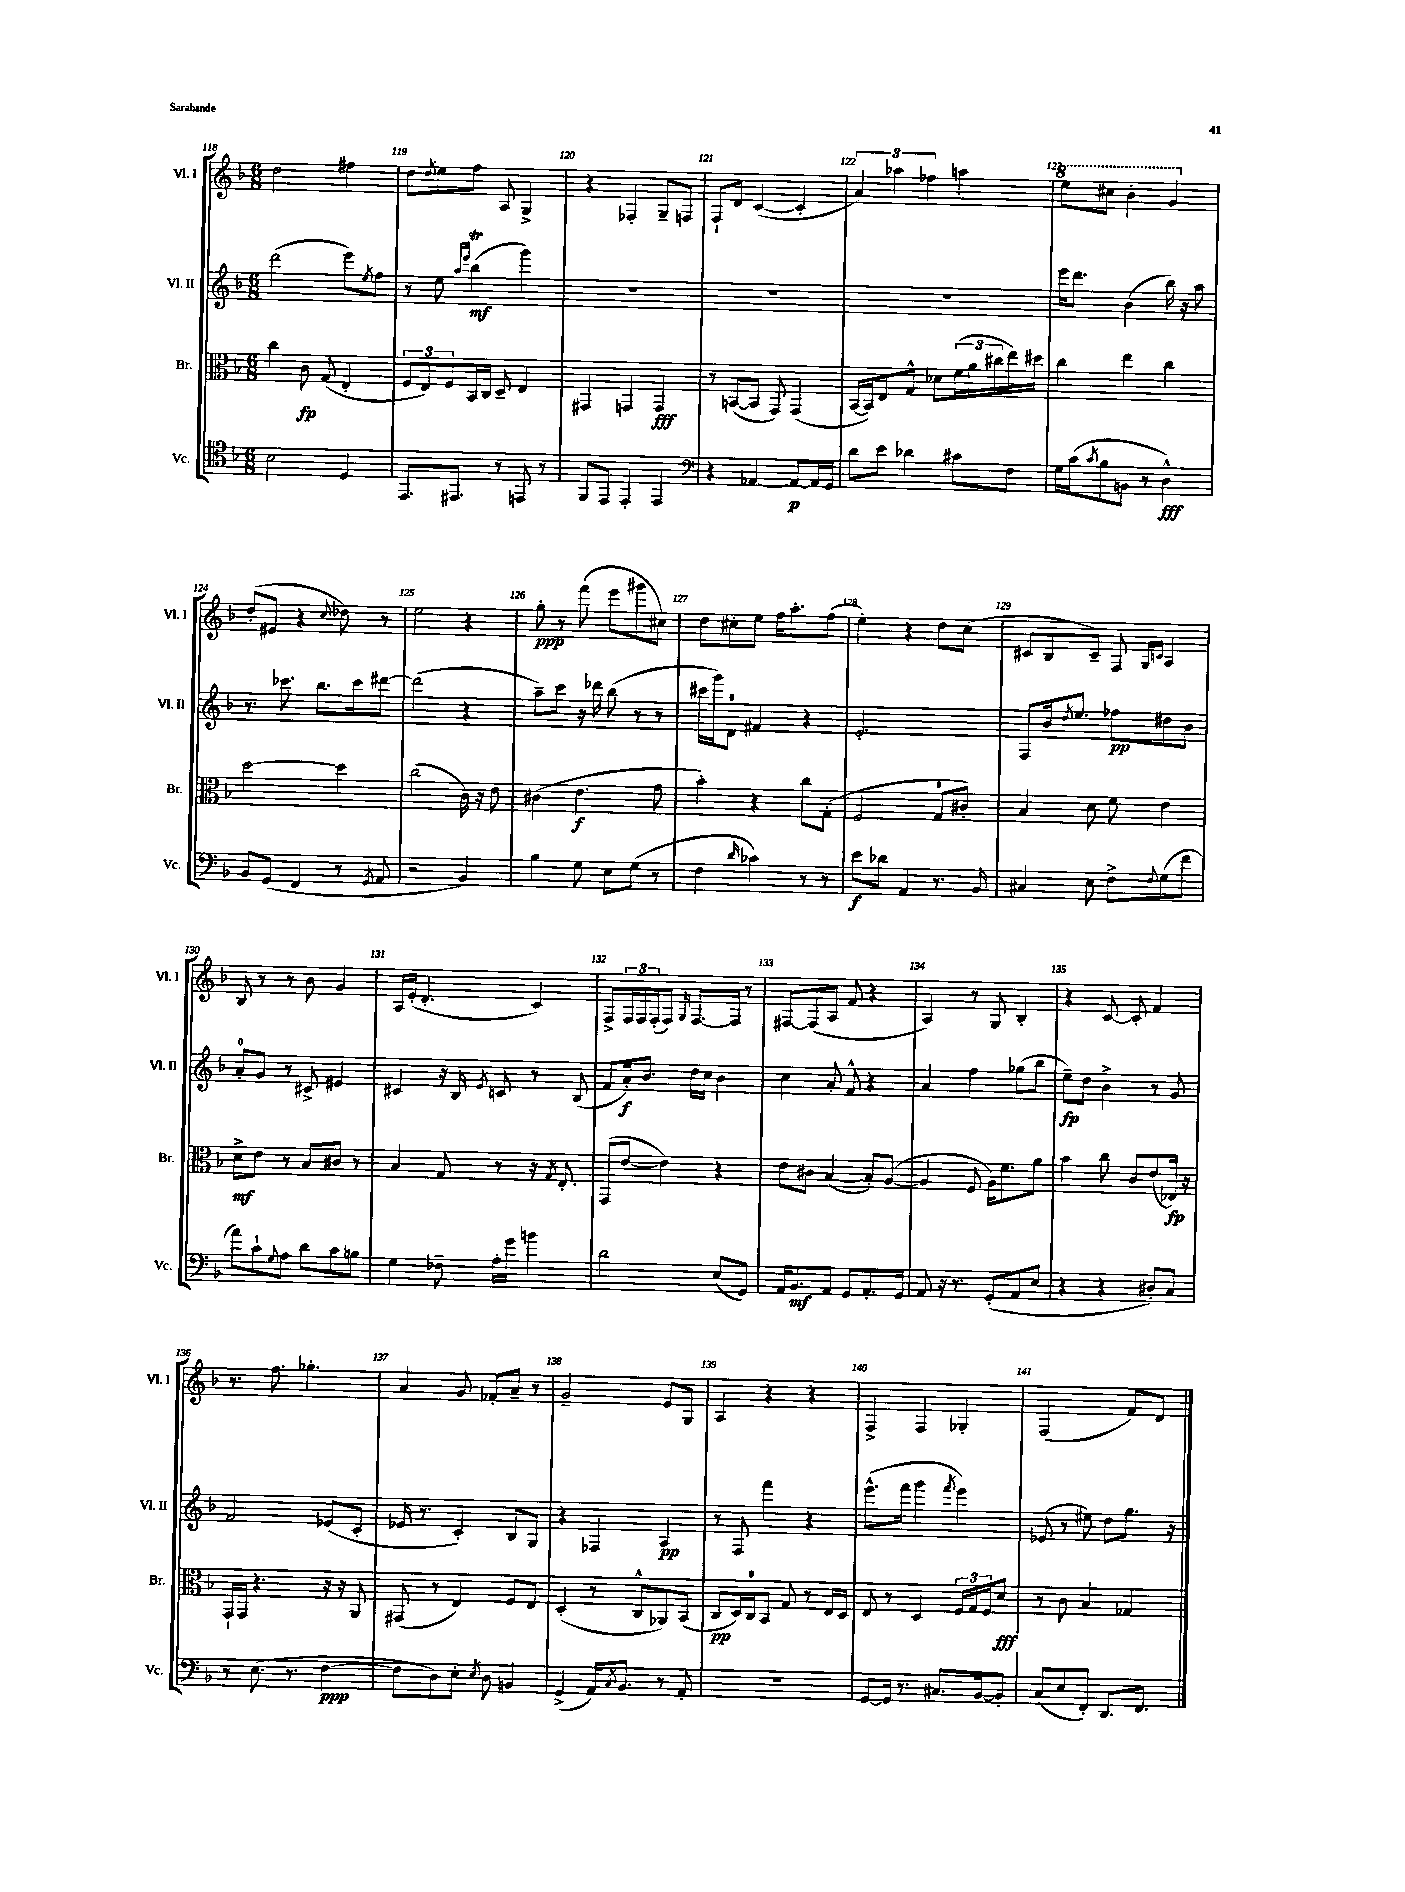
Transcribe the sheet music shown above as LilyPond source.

<<
\new StaffGroup <<
\new Staff = "s0" \with { instrumentName = "Vl. I" shortInstrumentName = "Vl. I" } {
    \clef treble \key f \major \numericTimeSignature \time 6/8
    d''2 fis''4 |
    d''8 \acciaccatura { d''8 } e''8 f''8 a8 g4-> |
    r4 fes4-. g8-- f8 |
    f8-! d'8 c'4~( c'4-. |
    \tuplet 3/2 { a'4) aes''4 fes''4 } a''4 |
    \ottava #1 e'''8 cis'''8 bes''4-. g''4 \ottava #0 |
    d''8-.( eis'8 r4 \appoggiatura { c''8 } des''8) r8 |
    e''2 r4 |
    g''8-.\ppp r8 f'''8( e'''8 gis'''8 cis''8) |
    d''8 cis''8-. e''8 f''16 a''8.-. f''8( |
    e''4-.) r4 d''8 c''8( |
    cis'8 bes8 cis'8--) f8 \grace { g16 c'16 } a4 |
    bes8 r8 r8 bes'8 g'4 |
    a16 e'16-.( d'4.-. c'4) |
    f8-> \tuplet 3/2 { f16 f16 f16-.( } f8) \grace { g16 } f8.~ f16 r8 |
    fis8~ fis8( a8 f'8 r4 |
    a4) r8 g8 bes4-. |
    r4 c'8~ c'8-. f'4 |
    r8. f''8. ges''4.-. |
    a'4 g'8 fes'8-. a'8-- r8 |
    g'2-- e'8 g8 |
    a4 r4 r4 |
    f4-> f4 ges4-. |
    f2( f'8) d'8 \bar "|." |
}
\new Staff = "s1" \with { instrumentName = "Vl. II" shortInstrumentName = "Vl. II" } {
    \clef treble \key f \major \numericTimeSignature \time 6/8
    d'''2( e'''8) \acciaccatura { e''8 } f''8 |
    r8 e''8 \grace { a''16 e'''16 } bes''4\trill\mf( g'''4) |
    R2. |
    R2. |
    R2. |
    e'''16 d'''8. bes'4( bes''16) r16 a''8 |
    r8. ces'''8. bes''8. ces'''16 dis'''8~ |
    dis'''2( r4 |
    a''8--) c'''8 r16 des'''16 bes''8( r8 r8 |
    cis'''16 g'''16) d'8-0 fis'4 r4 |
    e'2.-. |
    f8 bes'16 \acciaccatura { d''8 } e''8. fes''8\pp dis''8 bes'8 |
    a'8-0-. g'8 r8 cis'8-> eis'4 |
    cis'4 r16 bes16 \acciaccatura { e'8 } c'8 r8 bes8( |
    f'8 a'16-.\f) bes'8. d''16 c''16 bes'4 |
    c''4 a'8-. f'8-^ r4 |
    a'4 f''4 ges''8( bes''8 |
    e''8--\fp) d''8 bes'4-> r8 g'8 |
    f'2 ees'8( c'8-. |
    ees'16 r8. c'4-.) bes8 g8 |
    r4 fes4 a4\pp |
    r8 f8 f'''4 r4 |
    e'''8.-^( f'''16 g'''4 \acciaccatura { f'''8 } e'''4) |
    ees'8( r8 eis''8) d''8 g''8. r16 \bar "|." |
}
\new Staff = "s2" \with { instrumentName = "Br." shortInstrumentName = "Br." } {
    \clef alto \key f \major \numericTimeSignature \time 6/8
    c''4 c'8\fp g8( e4-. |
    \tuplet 3/2 { f8 e8) f8 } bes,16 c16 d8-- e4 |
    gis,4 g,4 g,4\fff |
    r8 b,8~( b,8 g,8) g,4( |
    bes,16~ bes,16) e8 g8-^ des'8 \tuplet 3/2 { f'16( a'16 cis''16 } e''16) dis''16 |
    c''4 e''4 c''4 |
    d''2~ d''4 |
    c''2( c'16) r16 e'8 |
    cis'4( e'4.\f g'8 |
    bes'4-.) r4 c''8 g8-.( |
    f2 g8-0 cis'8-.) |
    bes4 d'8 f'8 e'4 |
    d'8->\mf e'8 r8 bes8 cis'8 r8 |
    bes4 g8 r8 r16 \acciaccatura { g8 } e8.-. |
    g,8( e'8~ e'4) r4 |
    e'8 cis'8 bes4~( bes8-.) a8~( |
    a4 f8 a16) f'8. a'8 |
    bes'4 c''8 c'8 e'8( ees16\fp) r16 |
    g,16-! g,16 r4. r16 r16 a,8 |
    gis,8( r8 e4) f8 e8 |
    d4-.( r8 c8-^ aes,8) bes,8( |
    c8\pp d16) c16-0 bes,8 g8 r8 e16 d16 |
    e8 r8 d4 \tuplet 3/2 { f16 g16 f16 } d'8\fff |
    r8 c'8 bes4 ges4 \bar "|." |
}
\new Staff = "s3" \with { instrumentName = "Vc." shortInstrumentName = "Vc." } {
    \clef tenor \key f \major \numericTimeSignature \time 6/8
    bes2 d4 |
    e,8. eis,8. r8 e,8 r8 |
    f,8 e,8 e,4-. e,4 |
    \clef bass r4 aes,4~ aes,8~\p aes,16 g,16 |
    d'8 e'8 des'4 cis'8 f8 |
    g16 c'16( \acciaccatura { c'8 } bes8 b,8 r8 d4-^\fff) |
    bes,8 g,8( f,4 r8 \acciaccatura { g,8 } a,8 |
    r2 bes,4) |
    bes4 g8 e8 g8( r8 |
    f4 \grace { d'16 } ces'4) r8 r8 |
    e'8\f des'8 a,4 r8. bes,16 |
    cis4 e8 f8-> \appoggiatura { f8 } g8( f'8 |
    a'8) c'8-! \appoggiatura { g8 } a8 d'8 c'8 b8 |
    g4 fes8-- a16-. g'16 b'4 |
    d'2 e8( g,8) |
    a,16 bes,8.\mf a,8 g,8 a,8.-. g,16 |
    a,8 r16 r8. g,8-.( a,8 e8 |
    r4 r4 dis8-.) c8 |
    r8 e8.( r8. f4~\ppp |
    f8 d8) e8-. \acciaccatura { e8 } d8 b,4 |
    g,4->( a,16) \acciaccatura { c8 } bes,8. r8 a,8-. |
    R2. |
    g,8~ g,16 r8. cis8. bes,16~ bes,8-. |
    c8( e8 f,8-.) d,8. f,8. \bar "|." |
}
>>
>>
\layout { \context { \Score currentBarNumber = #118 \override BarNumber.break-visibility = ##(#f #t #t) barNumberVisibility = #all-bar-numbers-visible } }
